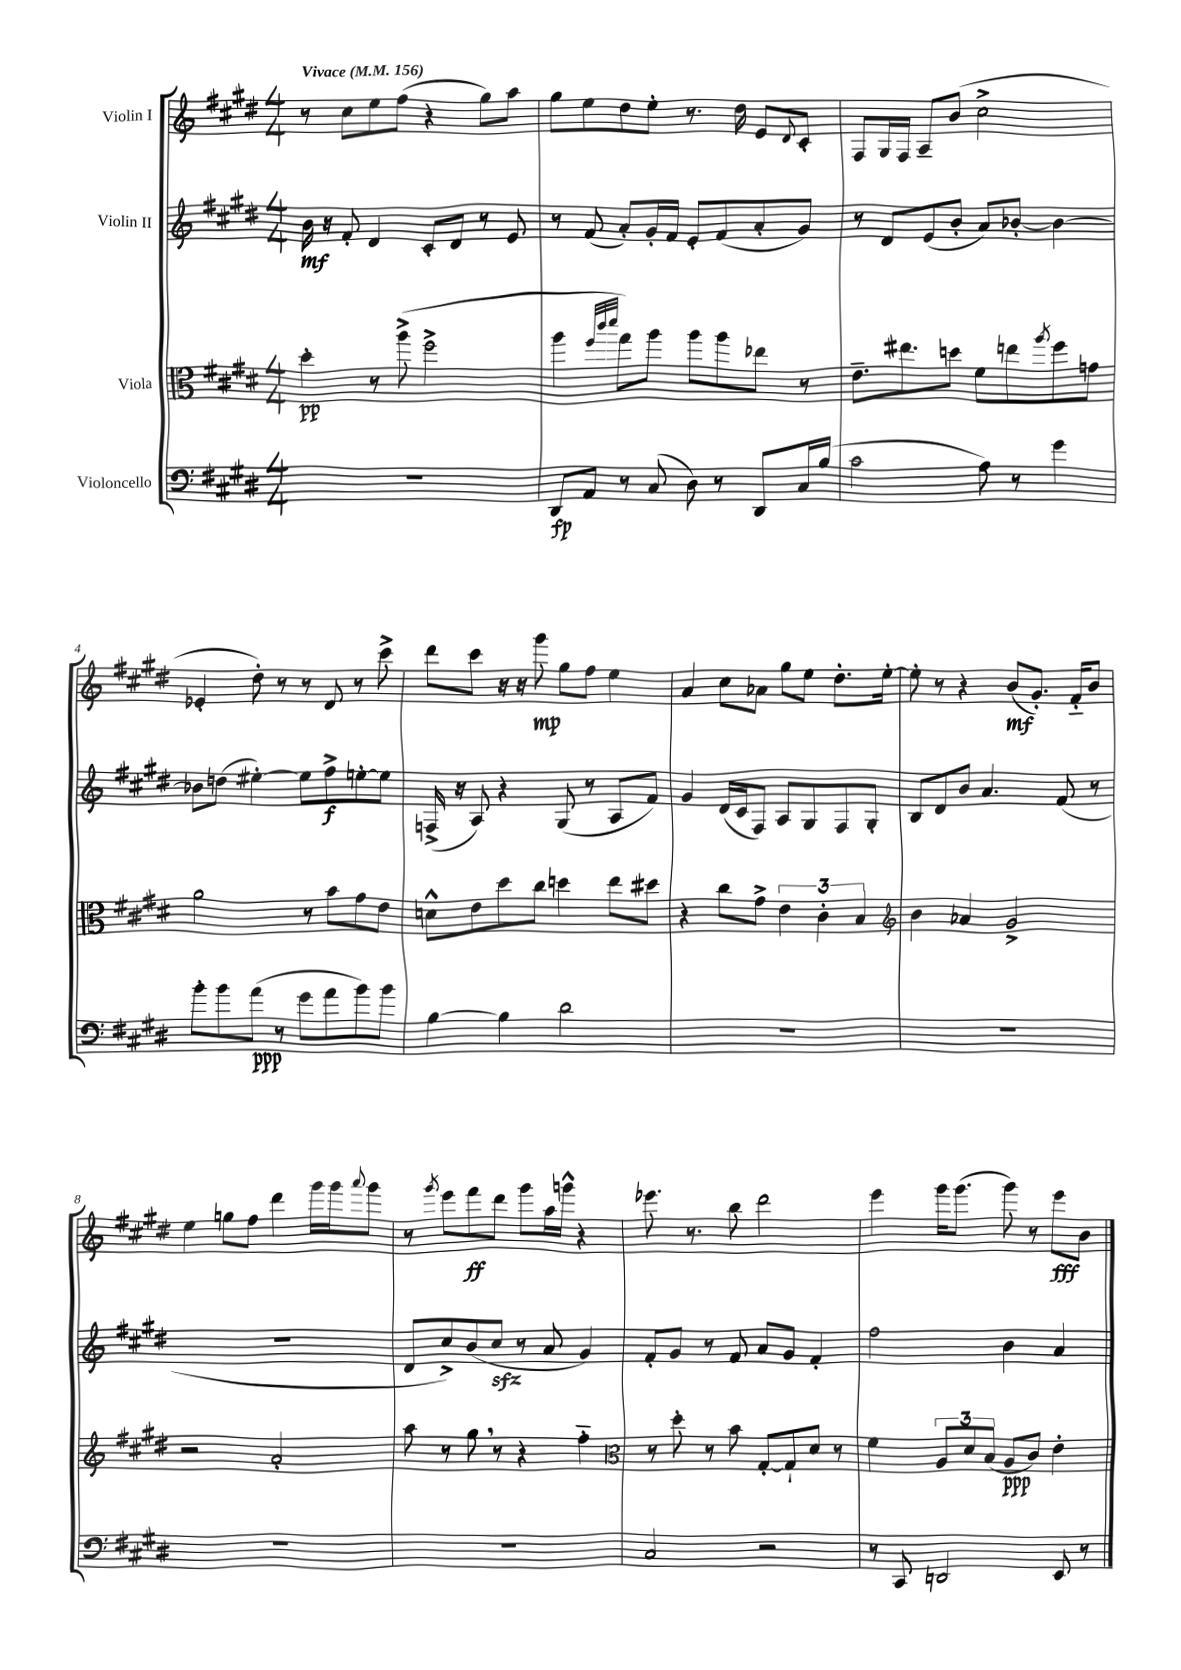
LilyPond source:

<<
\new StaffGroup <<
\new Staff = "s0" \with { instrumentName = "Violin I" } {
    \clef treble \key e \major \numericTimeSignature \time 4/4 \tempo "Vivace" 4 = 156
    r8 cis''8 e''8 fis''8( r4 gis''8) a''8 |
    gis''8 e''8 dis''8 e''8-. r8. dis''16 e'8 \appoggiatura { dis'8 } cis'8-. |
    fis8 gis16 fis16 a8-- b'8( cis''2-> |
    ees'4-. dis''8-.) r8 r8 dis'8 r8 cis'''8-> |
    dis'''8 cis'''8 r16 r16 gis'''8\mp gis''8 fis''8 e''4 |
    a'4 cis''8 aes'8 gis''8 e''8 dis''8.-. e''16~-. |
    e''8-. r8 r4 b'8\mf( gis'8.-.) fis'16-_ b'8 |
    e''4 g''8 fis''8 dis'''4 gis'''16 gis'''16 \appoggiatura { a'''8 } gis'''8 |
    r8 \acciaccatura { gis'''8 } e'''8 fis'''8\ff dis'''8 gis'''8 a''16 g'''16-^ r4 |
    ees'''8. r8. b''8 dis'''2 |
    e'''4 gis'''16 gis'''8.( gis'''8) r8 e'''8\fff b'8 \bar "|." |
}
\new Staff = "s1" \with { instrumentName = "Violin II" } {
    \clef treble \key e \major \numericTimeSignature \time 4/4
    b'16\mf r16 fis'8-. dis'4 cis'8-. dis'8 r8 e'8 |
    r8 fis'8( a'8-.) gis'16-. fis'16 e'8-. fis'8( a'8-. gis'8) |
    r8 dis'8 e'8( b'8-. a'8) bes'8~-. bes'4~ |
    bes'8 d''8( eis''4~-.) eis''8 fis''8->\f e''8~-. e''8 |
    f16->( r16 a8) r4 gis8( r8 a8 fis'8) |
    gis'4 dis'16( cis'16 fis8) a8 gis8 fis8 gis8-. |
    b8 dis'8 b'8 a'4. fis'8( r8 |
    R1 |
    dis'8 cis''8->) b'8( cis''8\sfz r8 a'8 gis'4) |
    fis'8-. gis'8 r8 fis'8 a'8 gis'8 fis'4-. |
    fis''2 b'4 a'4 \bar "|." |
}
\new Staff = "s2" \with { instrumentName = "Viola" } {
    \clef alto \key e \major \numericTimeSignature \time 4/4
    dis''4-.\pp r8 a''8->( fis''2-> |
    a''4 \grace { fis''32 cis'''32 dis'''32 } gis''8) a''8 a''8 a''8 ees''8 r8 |
    e'8.-- eis''8. d''8 fis'8 e''8 \acciaccatura { a''8 } fis''8 g'8 |
    a'2 r8 b'8 gis'8 e'8 |
    d'8-^ e'8 dis''8 cis''8 d''4 e''8 dis''8 |
    r4 cis''8 gis'8-> \tuplet 3/2 { e'4 cis'4-. b4 } |
    \clef treble b'4 aes'4 gis'2-> |
    r2 a'2-. |
    a''8 r8 gis''8 \breathe r8 r4 fis''4-_ |
    \clef alto r8 dis''8-. r8 b'8 gis8~-. gis8-! dis'8 r8 |
    fis'4 \tuplet 3/2 { a8 dis'8 b8( } a8\ppp cis'8) e'4-. \bar "|." |
}
\new Staff = "s3" \with { instrumentName = "Violoncello" } {
    \clef bass \key e \major \numericTimeSignature \time 4/4
    R1 |
    dis,8\fp a,8 r8 cis8( dis8) r8 dis,8 cis16 b16( |
    cis'2 a8) r8 gis'4 |
    b'8-. b'8 a'8\ppp( r8 gis'8 a'8 b'8) b'8 |
    b4~ b4 dis'2 |
    R1 |
    R1 |
    R1 |
    R1 |
    cis2 r2 |
    r8 cis,8 d,2 e,8 r8 \bar "|." |
}
>>
>>
